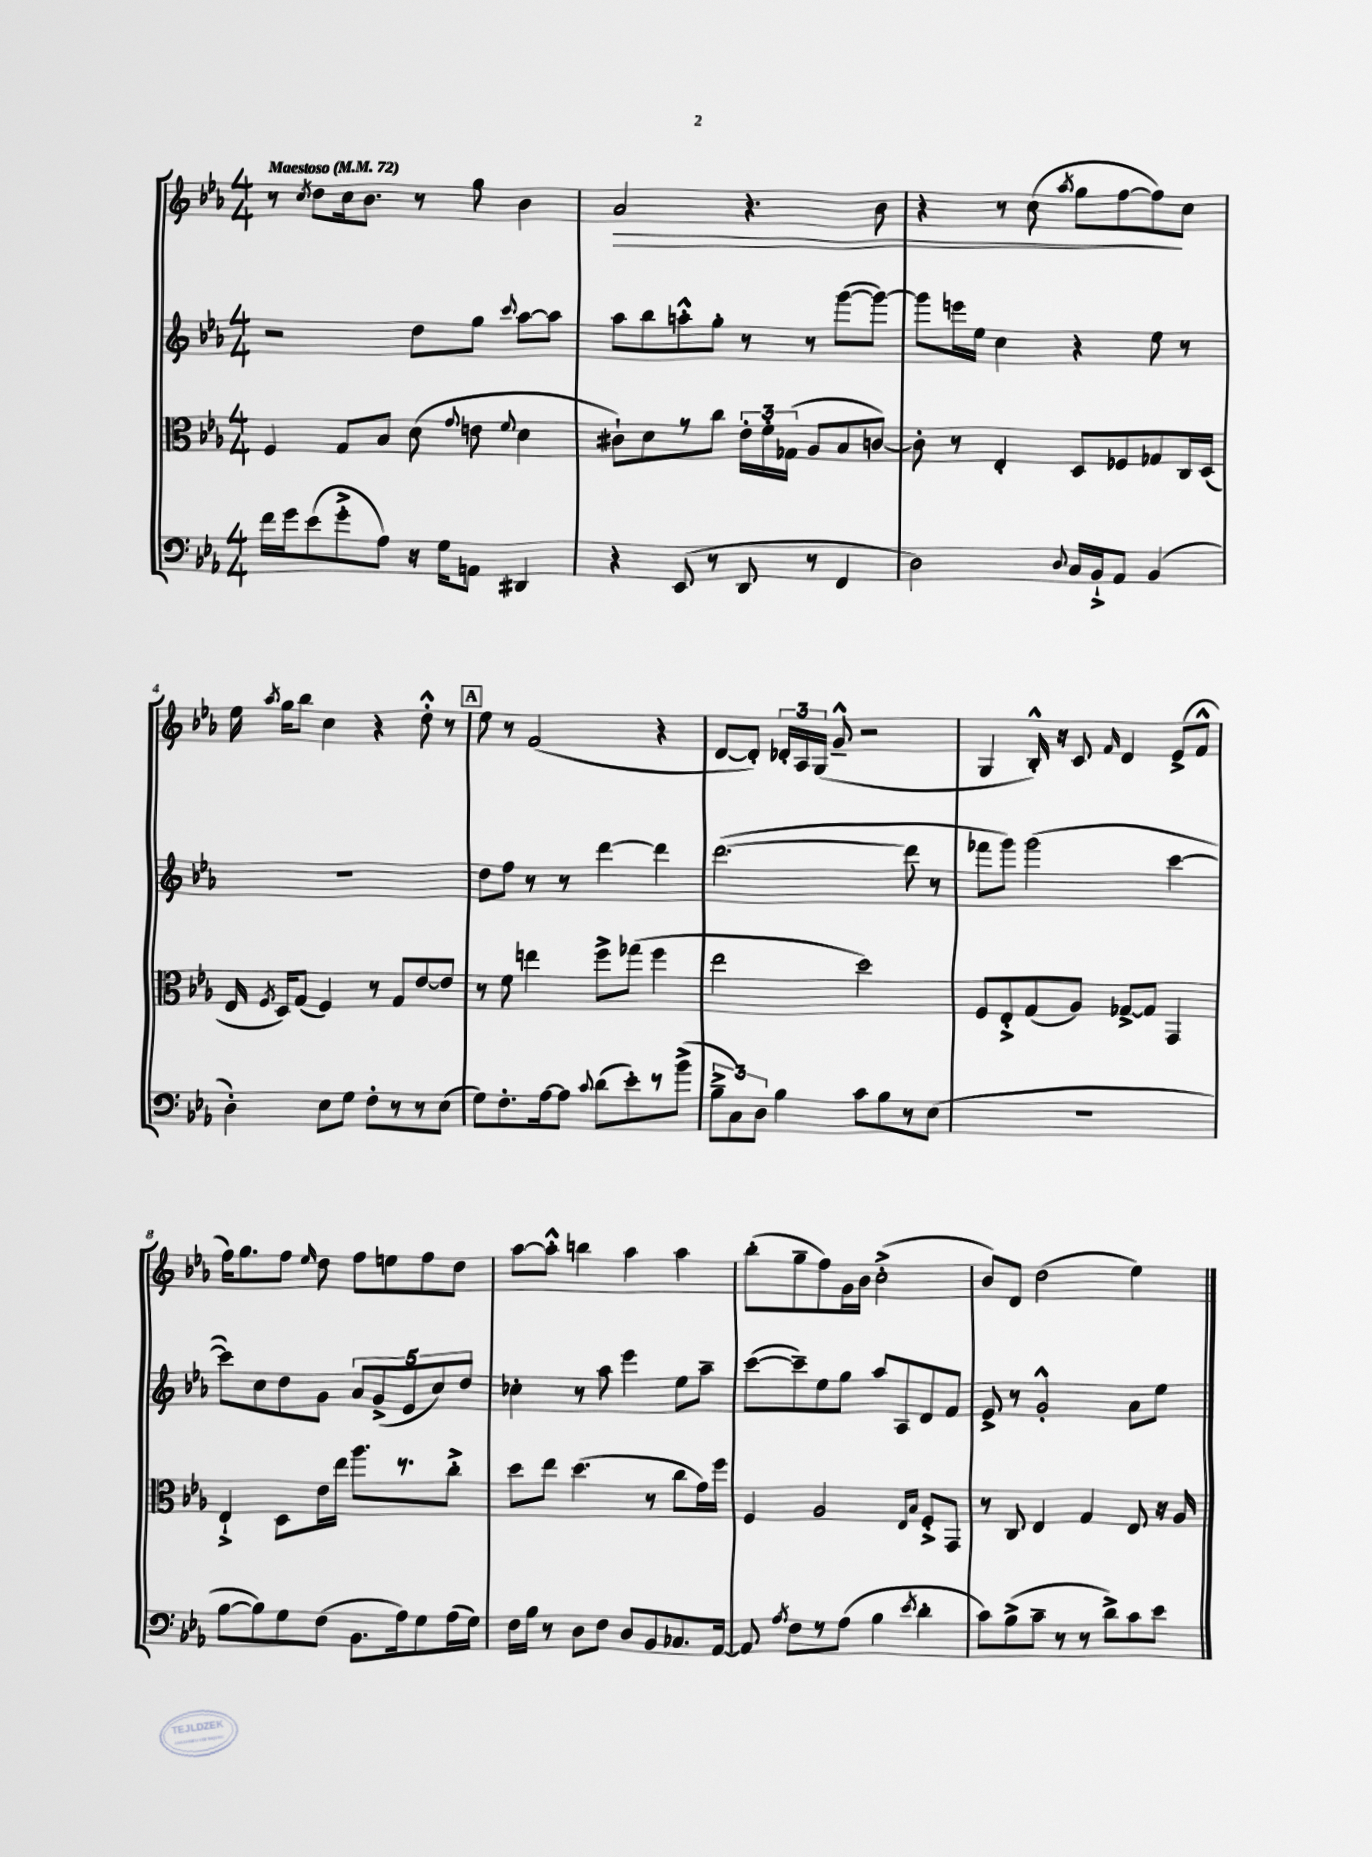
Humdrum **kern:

**kern	**kern	**kern	**kern	**dynam
*part4	*part3	*part2	*part1	*part1
*staff4	*staff3	*staff2	*staff1	*staff1
*clefF4	*clefC3	*clefG2	*clefG2	*
*k[b-e-a-]	*k[b-e-a-]	*k[b-e-a-]	*k[b-e-a-]	*
*M4/4	*M4/4	*M4/4	*M4/4	*
*MM72	*MM72	*MM72	*MM72	*
=1	=1	=1	=1	=1
!	!	!	!LO:TX:a:B:t=Maestoso	!
16f\LL	4F/	2r	8r	.
16g\J	.	.	.	.
.	.	.	8qcc/	.
(8e-\	.	.	8dd\L	.
8g'^\	8G/L	.	16cc\k	.
.	.	.	8.b-\J	.
8A-\J)	8B-/J	.	.	.
16r	(8d\	8dd\L	8r	.
16G\KL	.	.	.	.
.	8qqg/	.	.	.
8AAn\J	8en\	8gg\J	8gg\	.
.	8qqf/	8qqccc/	.	.
4DD#X/	4d\	[8aa-\L	4b-\	.
.	.	8aa-\J]	.	.
=2	=2	=2	=2	=2
!	!	!	!	!LO:HP:b
4r	8c#X`\L)	8aa-\L	2a-/	>
.	8d\	8bb-\	.	.
(8EE-/	8r	8aan'^^\	.	.
8r	8cc\J	8gg'\J	.	.
8DD/	24e-'\LL	8r	4.r	.
.	24f'\	.	.	.
.	(24G-X\JJ	.	.	.
8r	8A-/L	8r	.	.
4FF/	8B-/	([8ggg\L	.	.
.	[8cn/J)	8ggg\J_)	8b-\	.
=3	=3	=3	=3	=3
2D\)	8c'\]	8ggg\L]	4r	.
.	8r	16eeen\L	.	.
.	.	16ee-\JJ	.	.
.	4E-'/	4cc\	8r	.
.	.	.	(8cc\	.
8qqD/	.	.	8qaa-/	.
16C/LL	8D/L	4r	8gg\L	.
16BB-`^/J	.	.	.	.
8AA-/J	8F-X/	.	[8ff\	.
(4BB-/	8G-X/	8ee-\	8ff\])	.
.	16C/L	8r	8cc\J	]
.	(16D/JJ	.	.	.
!!LO:LB:g=z
=4	=4	=4	=4	=4
4D'\)	16E-/	1r	16ee-\	.
.	8qF/	.	8qaa-/	.
.	16D/KL)	.	16gg\KL	.
.	(8G/J	.	8bb-\J	.
8E-\L	4F/)	.	4cc\	.
8G\J	.	.	.	.
8F'\L	8r	.	4r	.
8r	8G/L	.	.	.
8r	[8e-/	.	8dd'^^\	.
(8E-\J	8e-/J]	.	8r	.
!!LO:REH:place=s1:t=A
=5	=5	=5	=5	=5
8G\L)	8r	8dd\L	8ee-\	.
8.F'\	8f\	8ff\J	8r	.
.	4een\	8r	(2f/	.
[16A-\k	.	.	.	.
8A-\J]	.	8r	.	.
8qqc/	.	.	.	.
(8d\L	8ff^\L	[4ddd\	.	.
8e-'\)	(8gg-X\J	.	.	.
8r	4ff\	4ddd\]	4r	.
(8b-^\J	.	.	.	.
=6	=6	=6	=6	=6
12B-~^\L	2ee-\	([2.ddd\	[8d/L	.
12C\)	.	.	.	.
.	.	.	8d'/J])	.
12D\J	.	.	.	.
4B-\	.	.	24d-X'/LL	.
.	.	.	24A-/	.
.	.	.	(24G/JJ	.
.	.	.	8g~^^/	.
8c\L	2dd\)	.	2r	.
8B-\	.	.	.	.
8r	.	8ddd\]	.	.
(8E-\J	.	8r	.	.
=7	=7	=7	=7	=7
1r	8F/L	8fff-X\L	4G/	.
.	8E-'^/	8ggg\J)	.	.
.	(8G/	(2ggg\	16B-'^^/)	.
.	.	.	16r	.
.	8A-/J)	.	8c/	.
.	.	.	16qqf/	.
.	[8G-X^/L	.	4d/	.
.	8G-/J]	.	.	.
.	4GG/	[4ccc\	(8e-^/L	.
.	.	.	8f^^/J	.
!!LO:LB:g=z
=8	=8	=8	=8	=8
[8B-\L	4E-`^/	8ccc\L])	16ff\KL)	.
.	.	.	8.gg\	.
8B-\])	.	8cc\	.	.
8G\	8D\L	8dd\	8ff\J	.
.	.	.	16qqee-/	.
(8F\J	16e-\L	8g\J	8dd\	.
.	16ee-\JJ	.	.	.
8.BB-\L	8.aa-\L	10a-/L	8ff\L	.
.	.	(10g^/	.	.
.	.	.	8een\	.
16A-\k)	8.r	.	.	.
.	.	10e-/	.	.
8G\	.	.	8ff\	.
.	.	10cc/)	.	.
(16A-\L	8cc'^\J	.	8dd\J	.
.	.	10dd/J	.	.
16G\JJ)	.	.	.	.
=9	=9	=9	=9	=9
16F\LL	8dd\L	4cc-X'\	[8aa-\L	.
16B-\JJ	.	.	.	.
8r	8ee-\J	.	8aa-'^^\J]	.
8D\L	(4.dd\	8r	4bbn\	.
8F\J	.	8aa-\	.	.
8D/L	.	4eee-\	4aa-\	.
8BB-/	8r	.	.	.
8.C-X/	8cc\L	8ee-\L	4aa-\	.
.	16g\L)	8aa-~\J	.	.
[16AA-/Jk	16ff\JJ	.	.	.
=10	=10	=10	=10	=10
8AA-/]	4F/	([8ccc\L	(8bb-'\L	.
8qA-/	.	.	.	.
8F\L	.	8ccc~\])	8gg~\	.
8r	2A-/	8ee-\	8ff\)	.
(8A-\J	.	8gg\J	16g\L	.
.	.	.	16b-\JJ	.
4B-\	.	8aa-/L	(2cc'^\	.
.	.	8A-/	.	.
.	16qqE-/LL	.	.	.
8qe-/	16qqB-/JJ	.	.	.
4d'\	8F'^/L	8d/	.	.
.	8GG/J	8f/J	.	.
=11	=11	=11	=11	=11
8c\L)	8r	8e-^/	8b-/L)	.
(8B-^\	8C/	8r	8d/J	.
8c~\J	4E-/	2g'^^/	(2dd\	.
8r	.	.	.	.
8r	4G/	.	.	.
8d^\L)	.	.	.	.
8c\	8E-/	8a-\L	4ee-\)	.
8e-\J	16r	8ee-\J	.	.
.	16A-/	.	.	.
==	==	==	==	==
*-	*-	*-	*-	*-
